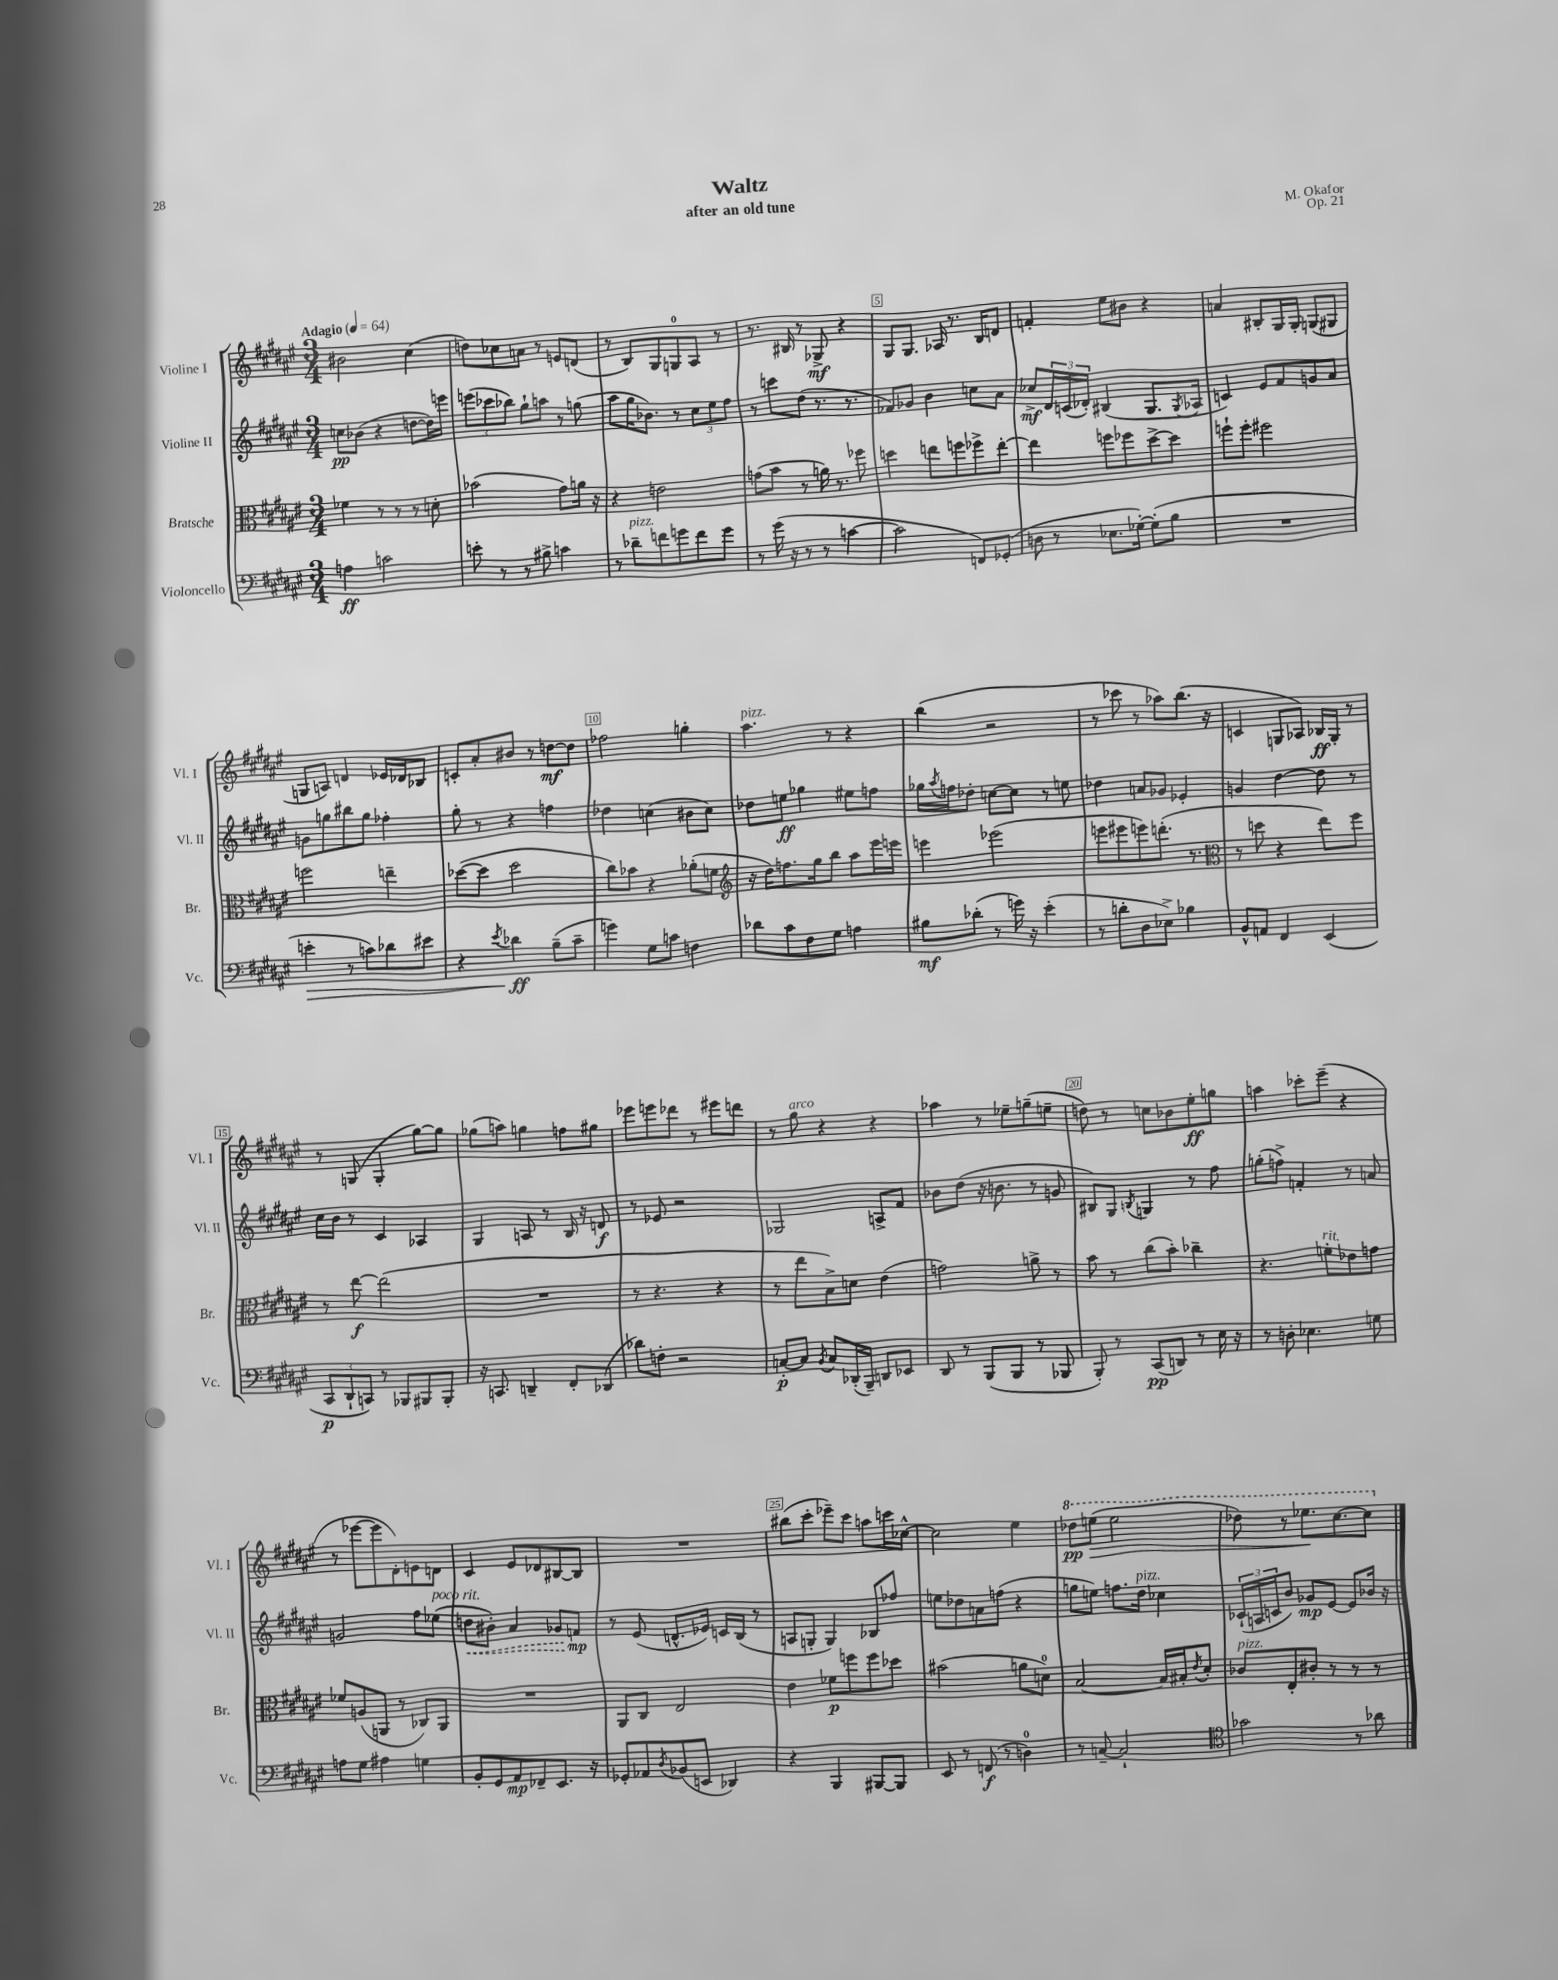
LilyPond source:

\header { title = "Waltz" composer = "M. Okafor" subtitle = "after an old tune" opus = "Op. 21" }
<<
\new StaffGroup <<
\new Staff = "s0" \with { instrumentName = "Violine I" shortInstrumentName = "Vl. I" } {
    \clef treble \key fis \major \numericTimeSignature \time 3/4 \tempo "Adagio" 4 = 64
    bis'2 cis''4( |
    d''8) ces''8 a'8 r8 e'8 d'8( |
    r8 b8) gis8 g8-0 ais8 r8 |
    r8. bis16 r8 ges8->\mf r4 |
    gis8 gis8. aes16 r8. b16 d'8 |
    f'4-. eis''8 bis'8 r4 |
    a'4 bis8-. gis16 gis16-. g8( gis8 |
    g8 a8) d'4 ees'16 des'16 bes8 |
    c'8-. ais'8-. bis'8 r8 d''8~\mf d''8 |
    fes''2 g''4-. |
    ais''4.^\markup { \italic "pizz." } r8 r4 |
    b''4( r2 |
    r8 ces'''8 r8 aes''8) b''8.( r16 |
    c'4 g8 aes8) bes16\ff g16-. r8 |
    r8 g8( g4-. gis''8~) gis''8 |
    ges''8( a''8) g''4 f''8 gis''8 |
    ees'''8 e'''8 des'''8 r8 eis'''8 d'''8 |
    r8 gis''8^\markup { \italic "arco" } r4 r4 |
    aes''4 r8 ees''8-- g''8--( e''8-- |
    d''8) r8 c''8 bes'8 eis''8-.\ff g''8 |
    a''4 ces'''8-. eis'''8--( r4 |
    r8 ees'''8~ ees'''8 dis'8-.) e'8 d'8 |
    cis'4 eis'8 des'8 bis8~ bis8 |
    R2. |
    bis''8( cis'''8-. ees'''8--) cis'''8 a''8 c'''16 ces''16~-^ |
    ces''2 eis''4 |
    \ottava #1 des'''8\pp e'''8\>( e'''2 |
    des'''8) r8 ees'''8.\! cis'''8.~ cis'''8 \ottava #0 \bar "|." |
}
\new Staff = "s1" \with { instrumentName = "Violine II" shortInstrumentName = "Vl. II" } {
    \clef treble \key fis \major \numericTimeSignature \time 3/4
    c''8\pp bes'8( r4 d''8~ d''16) e'''16 |
    \tuplet 3/2 { e'''8( ces'''8 bes''8) } gis''8-! a''8 r8 g''8( |
    ais''8 gis''16 bes'8.) r8 \tuplet 3/2 { cis''8 eis''8 fis''8 } |
    r8 c'''8 dis''8( r8. r8. |
    fes'8) ges'8 b'4 c''8 ais'8 |
    ces''8->\mf \tuplet 3/2 { dis'16 c'16( des'16-.) } bis4( gis8. \acciaccatura { gis8 } aes16 |
    c'4) eis'8 fis'8 g'8 ais'8 |
    g'8 g''8 bis''8 g''8 fes''4-. |
    gis''8-. r8 r4 f''4 |
    des''4 c''4( bis'8 c''8) |
    des''8 e''8\ff ges''4 eis''8 f''8 |
    ges''16 \acciaccatura { ais''8 } f''16 des''8-. c''8~ c''8 r8 e''8 |
    des''4 a'8 ges'8 ees'4-. |
    g'4 dis''4~ dis''8 r8 |
    cis''16 b'16 r8 cis'4 aes4 |
    gis4 a8 r8 b16 r16 d'8\f |
    r8 ees'8 r2 |
    ges2 a8-> fis'8 |
    bes'8 dis''8( r16 b'8. r8 g'8 |
    bis8) gis8 \acciaccatura { b8 } g4 r8 fis''8 |
    g''8-.( f''8->) f'4-. r8 a'8 |
    g'2 fis''8 ees''8^\markup { \italic "poco rit." }( |
    \once \override Hairpin.style = #'dashed-line d''8\< bis'8-.) ais'4 ges'8\! f'8\mp |
    r8 eis'8( d'8.-^ ees'16) c'16 b16( r8 |
    a8 g8-. g4) bes8 fes''8 |
    e''8 des''8 a'8 f''8( r4 |
    g''8 e''8) f''8. dis''16^\markup { \italic "pizz." } ces''4 |
    \tuplet 3/2 { ces'16-!( a16 c'16 } b'8) ges'8\mp eis'8~ eis'8 bes'16 r16 \bar "|." |
}
\new Staff = "s2" \with { instrumentName = "Bratsche" shortInstrumentName = "Br." } {
    \clef alto \key fis \major \numericTimeSignature \time 3/4
    fes'4 r8 r8 r8 d'8-. |
    bes'2( gis'8) a'16 r16 |
    r4 e'2 |
    g'8( b'8 r8 a'16) r8. fes''8 |
    d''4 e''8 f''8 fes''8-> e''8~-. |
    e''4 f''8 fes''8 dis''8~-> dis''8 |
    f''8-! f''8-. fis''2 |
    f''2 e''4-- |
    des''8~( des''8 des''2 |
    cis''8) bes'8 r4 aes'8-.( f'8 |
    \clef treble r16 dis''16) f''8. gis''16 b''8 ais''8 eis'''16 e'''16 |
    e'''4 ees'''2( |
    e'''8 eis'''8 e'''8) d'''8.-.( r8. |
    \clef alto r8 d''8 r4 eis''8) fis''8 |
    r8 eis''8~\f eis''2( |
    R2. |
    r8 r4. r4 |
    r8 eis''8 b8->) d'8 eis'4( |
    g'2) a'8-> r8 |
    b'8 r8 cis''8( b'8-.) ces''4-- |
    r4. f'8-.^\markup { \italic "rit." } ees'8 g'8 |
    fes'8 a8( a,8 r8 ces8) a,8 |
    R2. |
    ais,8 cis8 eis2 |
    eis'4 fes'8\p f''8 f''8 des''8 |
    bis'2( a'8 d'8-0) |
    b2~ b16 bis16-. \acciaccatura { eis'8 } dis'8-. |
    ces'8^\markup { \italic "pizz." } eis8-. cis'8-. r8 r8 r8 \bar "|." |
}
\new Staff = "s3" \with { instrumentName = "Violoncello" shortInstrumentName = "Vc." } {
    \clef bass \key fis \major \numericTimeSignature \time 3/4
    a4\ff c'2 |
    e'8-. r8 r8 bis8-> c'4 |
    r8 des'8--^\markup { \italic "pizz." } f'8 g'8 f'8 g'8 |
    r8 gis'16( r16 r8 r8 c'4~ |
    c'2 f,8) ges,8-.( |
    d8 r8 ees8. ges16~-.) ges8-.( b8 |
    R2. |
    e'4-.\> r8 c'8) des'8 eis'8 |
    r4 \acciaccatura { eis'8 } des'4\ff\! b8--( cis'8-- |
    g'4) gis8 c'8 f4 |
    des'8 cis'8 fis8 gis8 a4 |
    bis8\mf des'8-.( r8 g'16) r16 eis'4-.( |
    r8 d'8-. dis8 ees8->) bes4 |
    b,8-^ a,8 fis,4 eis,4( |
    \tuplet 3/2 { cis,8\p dis,8-! c,8) } r8 bes,,8 bis,,8 bis,,8-. |
    r16 c,8. d,4-- fis,8-. des,8( |
    des'8) f8-. r2 |
    c8~-.\p c8 \acciaccatura { b,8 } c8 des,16-.( b,,16--) d,8 ees,8 |
    dis,8 r8 b,,8( b,,8 r8 bes,,8 |
    b,,8-.) r8 cis,8\pp( d,8) r8 eis16 r16 |
    r8 d8-. ees4. g8 |
    a8 gis8 ais4 g4 |
    b,8-. gis,8 ais,8\mp fes,8-- eis,8. r16 |
    ges,8-. aes,8 \acciaccatura { dis8 } bes,8( e,8 des,4) |
    r4 b,,4 bis,,8~ bis,,8 |
    eis,8 r8 f,8\f( r8 d4-0) |
    r8 c8~-- c2-! |
    \clef tenor ges'2 r8 aes'8 \bar "|." |
}
>>
>>
\layout { \context { \Score \override BarNumber.break-visibility = ##(#f #t #t) barNumberVisibility = #(every-nth-bar-number-visible 5) \override BarNumber.stencil = #(make-stencil-boxer 0.1 0.3 ly:text-interface::print) } }
